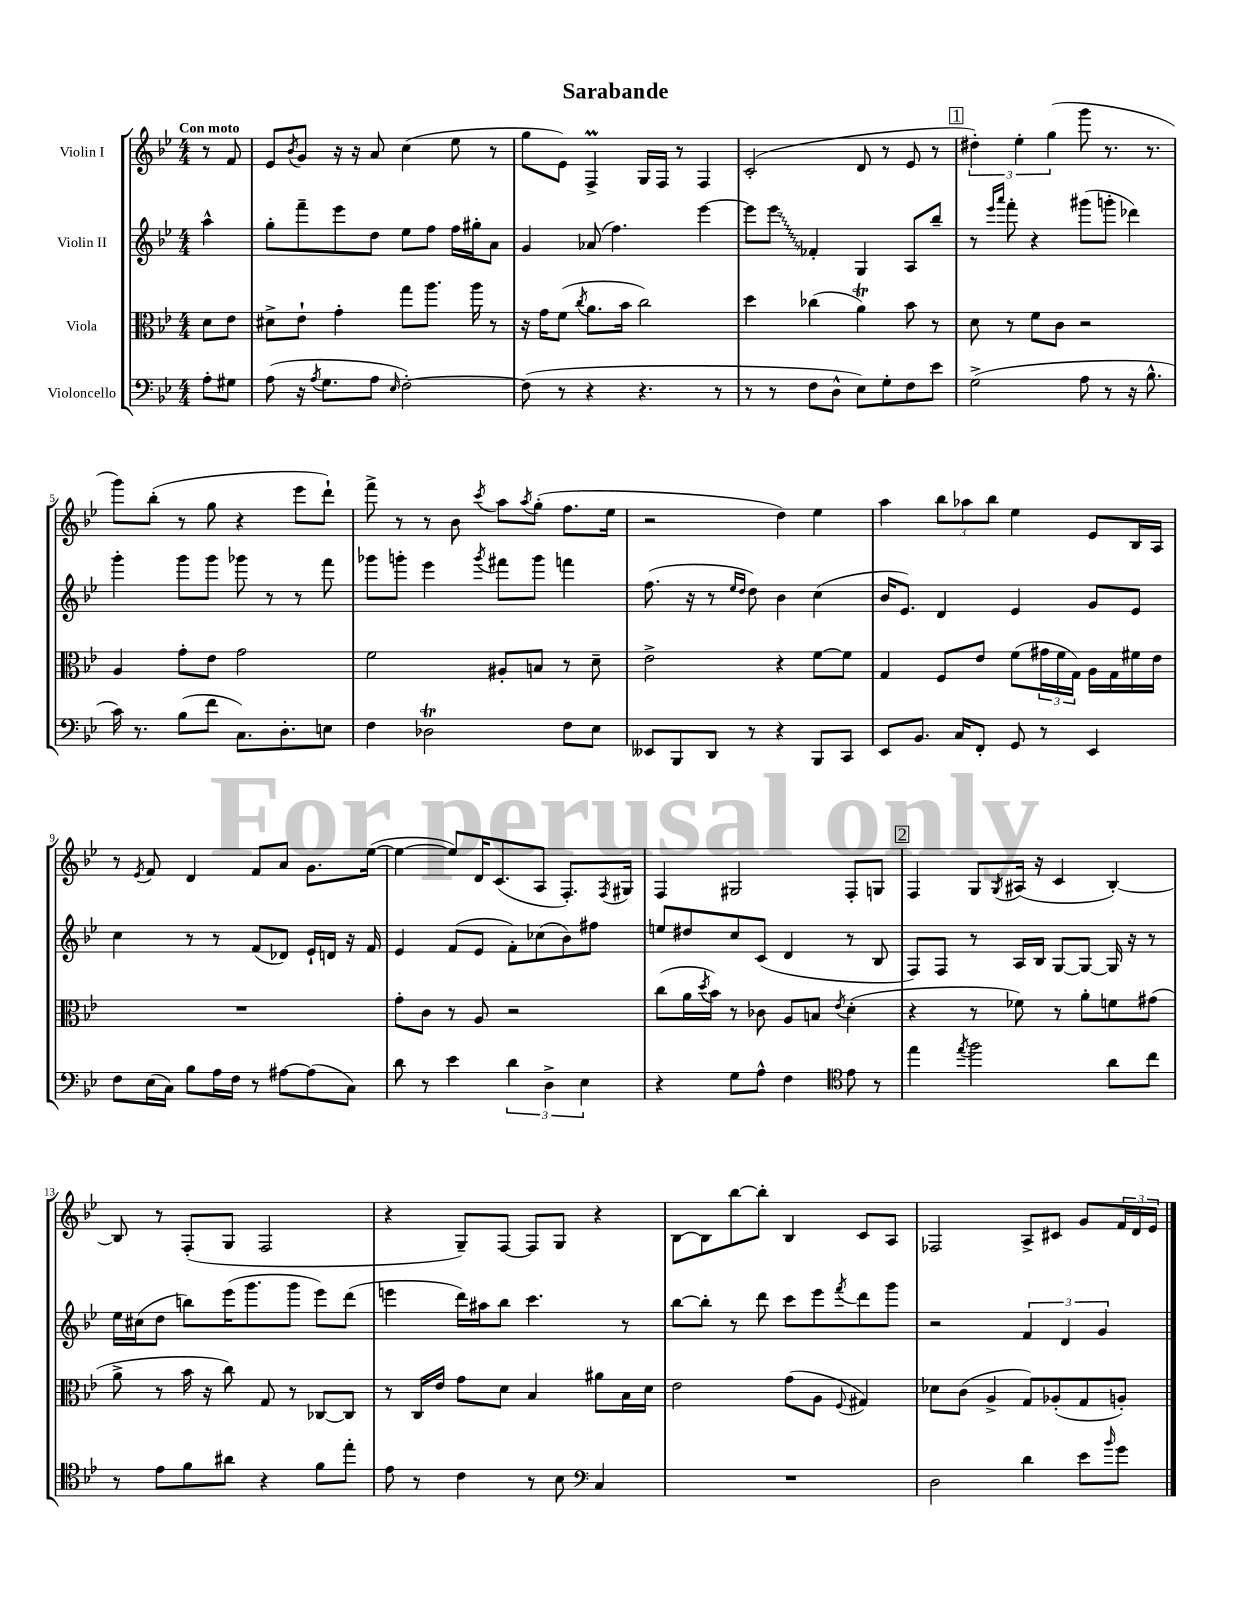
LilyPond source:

\header { title = "Sarabande" }
<<
\new StaffGroup <<
\new Staff = "s0" \with { instrumentName = "Violin I" } {
    \clef treble \key bes \major \numericTimeSignature \time 4/4 \partial 4 \tempo "Con moto"
    r8 f'8 |
    ees'8 \acciaccatura { bes'8 } g'8 r16 r16 a'8 c''4( ees''8 r8 |
    g''8 ees'8) f4->\prall g16 f16 r8 f4 |
    c'2-.( d'8 r8 ees'8 r8 |
    \mark \markup { \box "1" } \tuplet 3/2 { dis''4-.) ees''4-. g''4( } g'''8 r8. r8. |
    g'''8) bes''8-.( r8 g''8 r4 ees'''8 d'''8-!) |
    f'''8-> r8 r8 bes'8 \acciaccatura { c'''8 } a''8 \acciaccatura { a''8 } g''8-.( f''8. ees''16 |
    r2 d''4) ees''4 |
    a''4 \tuplet 3/2 { bes''8 aes''8 bes''8 } ees''4 ees'8 bes16 a16 |
    r8 \acciaccatura { ees'8 } f'8 d'4 f'8 a'8 g'8. ees''16~( |
    ees''4~ ees''8) d'16 c'8.( a8 f8.-.) \acciaccatura { f8 } gis16 |
    f4 gis2 f8-. g8 |
    \mark \markup { \box "2" } f4 g8 \acciaccatura { g8 } ais16( r16 c'4 bes4~-.) |
    bes8 r8 f8-.( g8 f2 |
    r4 g8--) f8~ f8 g8 r4 |
    bes8~ bes8 bes''8~ bes''8-. bes4 c'8 a8 |
    fes2 a8-> cis'8 g'8 \tuplet 3/2 { f'16 d'16 ees'16 } \bar "|." |
}
\new Staff = "s1" \with { instrumentName = "Violin II" } {
    \clef treble \key bes \major \numericTimeSignature \time 4/4 \partial 4
    a''4-^ |
    g''8-. f'''8-- ees'''8 d''8 ees''8 f''8 f''16 gis''16-. a'8 |
    g'4 aes'8( f''4.) ees'''4~ |
    ees'''8 \once \override Glissando.style = #'zigzag ees'''8\glissando fes'4-. g4 a8 bes''8-- |
    \mark \markup { \box "1" } r8 \grace { ees'''16 a'''16 } f'''8-. r4 gis'''8( g'''8-. des'''4) |
    g'''4-. g'''8 g'''8 ges'''8 r8 r8 f'''8 |
    ges'''8 g'''8-. ees'''4 \acciaccatura { g'''8 } fis'''8 g'''8 f'''4 |
    f''8.( r16 r8 \grace { ees''16 d''16 } d''8) bes'4 c''4( |
    bes'16 ees'8.) d'4 ees'4 g'8 ees'8 |
    c''4 r8 r8 f'8( des'8) ees'16-! d'16 r16 f'16 |
    ees'4 f'8( ees'8 f'8-.) ces''8( bes'8) fis''8 |
    e''8 dis''8 c''8 c'8( d'4 r8 bes8 |
    \mark \markup { \box "2" } f8) f8 r8 a16 bes16 g8~ g8~ g16 r16 r8 |
    ees''16 cis''16( d''8 b''8) ees'''16( g'''8. g'''8 ees'''8) d'''8( |
    e'''4 d'''16) ais''16 bes''8 c'''4. r8 |
    bes''8~ bes''8-. r8 d'''8 c'''8 ees'''8 \acciaccatura { f'''8 } d'''8 g'''8 |
    r2 \tuplet 3/2 { f'4 d'4 g'4 } \bar "|." |
}
\new Staff = "s2" \with { instrumentName = "Viola" } {
    \clef alto \key bes \major \numericTimeSignature \time 4/4 \partial 4
    d'8 ees'8 |
    dis'8-> ees'8-! g'4-. g''8 a''8. a''16 r8 |
    r16 g'16 f'8( \acciaccatura { c''8 } a'8. bes'16 c''2) |
    d''4 ces''4( a'4\trill) bes'8 r8 |
    \mark \markup { \box "1" } d'8 r8 f'8 c'8 r2 |
    a4 g'8-. ees'8 g'2 |
    f'2 ais8-. b8 r8 d'8-- |
    ees'2-> r4 f'8~ f'8 |
    g4 f8 ees'8 f'8( \tuplet 3/2 { gis'16 f'16 g16) } a16 g16 fis'16 ees'16 |
    R1 |
    g'8-. c'8 r8 a8 r2 |
    c''8( a'16 \acciaccatura { d''8 } bes'16) r8 ces'8 a8 b8 \acciaccatura { ees'8 } d'4-.( |
    \mark \markup { \box "2" } r4 r8 fes'8) r8 a'8-. f'8 gis'8( |
    a'8-> r8 bes'16 r16 c''8) g8 r8 ces8~ ces8 |
    r8 c16 ees'16 g'8 d'8 bes4 ais'8 bes16 d'16 |
    ees'2 g'8( a8 \appoggiatura { f8 } gis4) |
    des'8 c'8( a4-> g8) aes8-.( g8 a8-.) \bar "|." |
}
\new Staff = "s3" \with { instrumentName = "Violoncello" } {
    \clef bass \key bes \major \numericTimeSignature \time 4/4 \partial 4
    a8-. gis8 |
    a8( r16 \acciaccatura { a8 } g8. a8 \grace { ees16 } f2~-.) |
    f8( r8 r4 r4. r8 |
    r8 r8 f8 d8-^ ees8) g8-. f8 ees'8 |
    \mark \markup { \box "1" } g2->( a8 r8 r16 bes8.-^ |
    c'16) r8. bes8( f'8 c8.) d8.-. e8 |
    f4 des2\trill f8 ees8 |
    eeses,8 bes,,8 d,8 r8 r4 bes,,8 c,8 |
    ees,8 bes,8. c16 f,8-. g,8 r8 ees,4 |
    f8 ees16( c16) bes8 a16 f16 r8 ais8~ ais8( c8) |
    d'8 r8 ees'4 \tuplet 3/2 { d'4 d4-> ees4 } |
    r4 g8 a8-^ f4 \clef tenor ees'8 r8 |
    \mark \markup { \box "2" } ees''4 \acciaccatura { ees''8 } f''2 a'8 c''8 |
    r8 ees'8 f'8 ais'8 r4 f'8 ees''8-. |
    ees'8 r8 c'4 r8 bes8 \clef bass c4 |
    R1 |
    d2 d'4 ees'8 \grace { bes'16 } g'8 \bar "|." |
}
>>
>>
